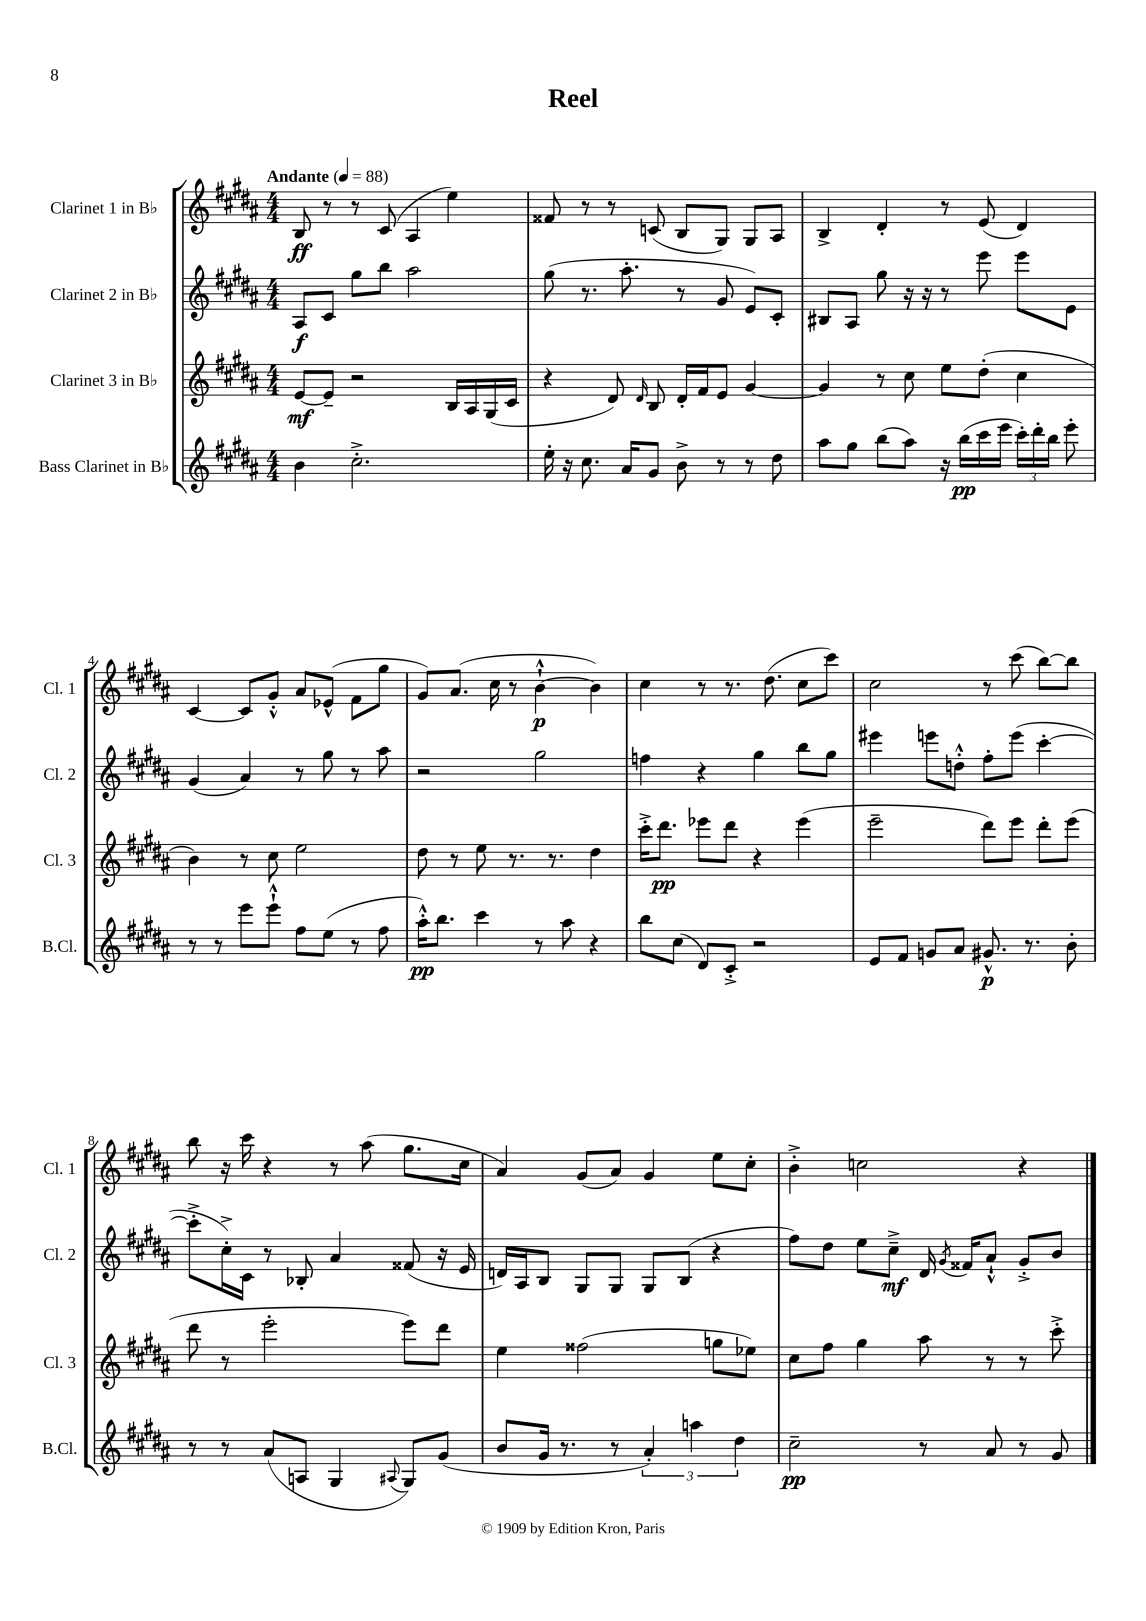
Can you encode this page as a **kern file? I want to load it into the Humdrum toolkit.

**kern	**kern	**kern	**kern
*staff4	*staff3	*staff2	*staff1
*clefG2	*clefG2	*clefG2	*clefG2
*k[f#c#g#d#a#]	*k[f#c#g#d#a#]	*k[f#c#g#d#a#]	*k[f#c#g#d#a#]
*M4/4	*M4/4	*M4/4	*M4/4
*MM88	*MM88	*MM88	*MM88
4b	[8e	8A#	8B
.	8e~]	8c#	8r
2.cc#'^	2r	8gg#	8r
.	.	8bb	(8c#
.	.	2aa#	4A#
.	16B	.	4ee)
.	16A#	.	.
.	(16G#	.	.
.	16c#	.	.
=	=	=	=
16ee'	4r	(8gg#	8f##
16r	.	.	.
8.cc#	.	8.r	8r
.	8d#)	.	8r
16a#	.	8.aa#'	.
.	16qqd#	.	.
8g#	8B	.	(8c
8b^	16d#'	8r	8B
.	16f#	.	.
8r	8e	8g#	8G#)
8r	[4g#	8e)	8G#
8dd#	.	8c#'	8A#
=	=	=	=
8aa#	4g#]	8B#	4B^
8gg#	.	8A#	.
(8bb	8r	8gg#	4d#'
8aa#)	8cc#	16r	.
.	.	16r	.
16r	8ee	8r	8r
(16bb	.	.	.
16ccc#	(8dd#'	8eee	(8e
16eee	.	.	.
24ccc#')	4cc#	8eee	4d#)
24ddd#'	.	.	.
24bb	.	.	.
8eee'	.	8e	.
=	=	=	=
8r	4b)	(4g#	[4c#
8r	.	.	.
8eee	8r	4a#)	8c#]
8eee`^^	8cc#	.	8g#'^^
8ff#	2ee	8r	8a#
(8ee	.	8gg#	(8e-^^
8r	.	8r	8f#
8ff#	.	8aa#	8gg#
=	=	=	=
16aa#'^^)	8dd#	2r	8g#)
8.bb	.	.	.
.	8r	.	(8.a#
4ccc#	8ee	.	.
.	.	.	16cc#
.	8.r	.	8r
8r	.	2gg#	[4b`^^
.	8.r	.	.
8aa#	.	.	.
4r	4dd#	.	4b])
=	=	=	=
8bb	16ccc#'^	4ff	4cc#
.	8.ddd#	.	.
(8cc#	.	.	.
8d#)	8eee-	4r	8r
8c#'^	8ddd#	.	8.r
2r	4r	4gg#	.
.	.	.	(8.dd#
.	(4eee-	8bb	8cc#
.	.	8gg#	8ccc#)
=	=	=	=
8e	2eee~	4eee#	2cc#
8f#	.	.	.
8g	.	8eee	.
8a#	.	8dd'^^	.
8.g#^^	8ddd#)	8ff#'	8r
.	8eee	(8eee	(8ccc#
8.r	.	.	.
.	8ddd#'	[4ccc#'	[8bb)
8b'	(8eee	.	8bb]
=	=	=	=
8r	8ddd#	8ccc#'^]	8bb
8r	8r	16cc#'^)	16r
.	.	16c#	16ccc#
(8a#	2eee'	8r	4r
8A	.	8B-'	.
4G#	.	4a#	8r
.	.	.	(8aa#
8qqA#	.	.	.
8G#)	8eee)	(8f##	8.gg#
(8g#	8ddd#	16r	.
.	.	16e	16cc#
=	=	=	=
8b	4ee	16d)	4a#)
.	.	16A#	.
16g#	.	8B	.
8.r	.	.	.
.	(2ff##	8G#	(8g#
8r	.	8G#	8a#)
6a#')	.	8G#	4g#
.	.	(8B	.
6aa	.	.	.
.	8gg	4r	8ee
6dd#	.	.	.
.	8ee-)	.	8cc#'
=	=	=	=
2cc#~	8cc#	8ff#)	4b'^
.	8ff#	8dd#	.
.	4gg#	8ee	2cc
.	.	8cc#~^	.
8r	8aa#	16d#	.
.	.	8qg#	.
.	.	16f##	.
8a#	8r	8a#`^^	.
8r	8r	8g#'^	4r
8g#	8ccc#'^	8b	.
==	==	==	==
*-	*-	*-	*-
